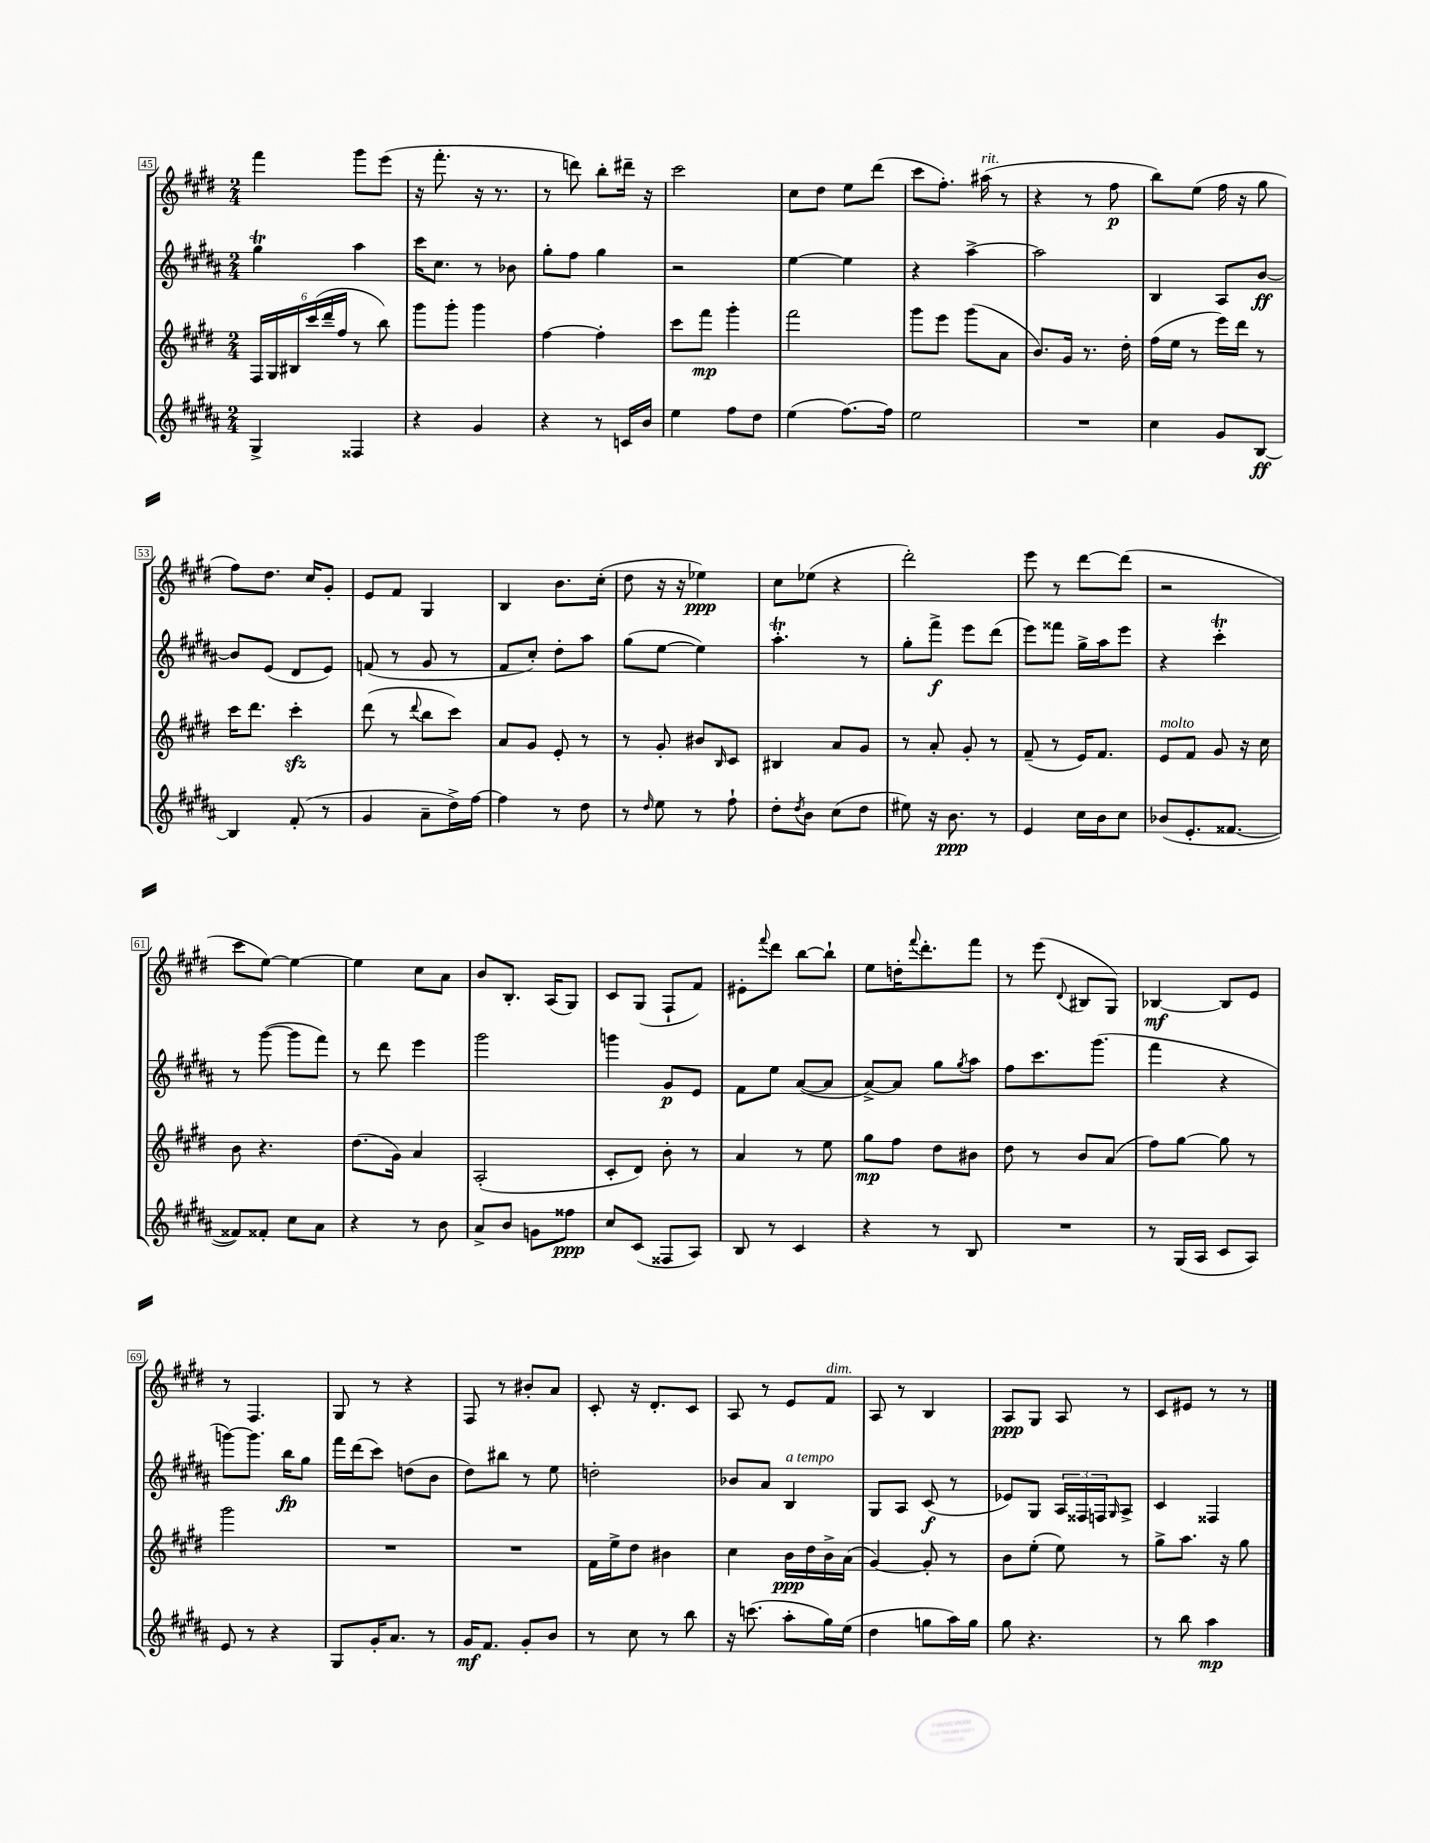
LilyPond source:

<<
\new StaffGroup <<
\new Staff = "s0" {
    \clef treble \key e \major \numericTimeSignature \time 2/4
    fis'''4 gis'''8 e'''8( |
    r16 fis'''8.-. r16 r8. |
    r8 d'''8) b''8-. dis'''16-- r16 |
    cis'''2 |
    cis''8 dis''8 e''8 dis'''8( |
    cis'''8 fis''8.-.) ais''16^\markup { \italic "rit." }( r8 |
    r4 r8 fis''8\p |
    b''8) e''8( fis''16 r16 gis''8 |
    fis''8) dis''8. cis''16 gis'8-. |
    e'8 fis'8 gis4 |
    b4 b'8. cis''16-.( |
    dis''8 r16 r16 ees''4\ppp) |
    cis''8 ees''8( r4 |
    dis'''2-.) |
    e'''8 r8 dis'''8~ dis'''8( |
    r2 |
    cis'''8 e''8~) e''4~ |
    e''4 cis''8 a'8 |
    b'8 b8.-. a16( gis8) |
    cis'8 gis8( fis8-! fis'8) |
    eis'8-. \appoggiatura { fis'''8 } dis'''8 b''8~ b''8-! |
    e''8 d''16-. \appoggiatura { fis'''8 } dis'''8.-. fis'''8 |
    r8 e'''8( \appoggiatura { dis'8 } bis8 gis8) |
    bes4~\mf bes8 e'8 |
    r8 fis4. |
    gis8 r8 r4 |
    fis8 r8 bis'8-. a'8 |
    cis'8-. r16 dis'8.-. cis'8 |
    a8 r8 e'8 fis'8^\markup { \italic "dim." } |
    a8 r8 b4 |
    a8\ppp gis8 a8 r8 |
    cis'8 eis'8 r8 r8 \bar "|." |
}
\new Staff = "s1" {
    \clef treble \key b \major \numericTimeSignature \time 2/4
    gis''4\trill ais''4 |
    cis'''16 cis''8. r8 bes'8 |
    gis''8-. fis''8 gis''4 |
    r2 |
    e''4~ e''4 |
    r4 ais''4~-> |
    ais''2 |
    b4 ais8 b'8~\ff |
    b'8 e'8( dis'8 e'8) |
    f'8( r8 gis'8 r8 |
    fis'8 cis''8-.) dis''8-. ais''8 |
    gis''8( e''8~ e''4) |
    ais''4.-.\trill r8 |
    gis''8-. fis'''8->\f e'''8 dis'''8( |
    e'''8) fisis'''8 gis''16-> ais''16 e'''8 |
    r4 cis'''4-.\trill |
    r8 gis'''8~( gis'''8 fis'''8) |
    r8 dis'''8 e'''4 |
    gis'''2 |
    g'''4 gis'8\p e'8 |
    fis'8 e''8 ais'8~( ais'8 |
    ais'8~->) ais'8 gis''8 \acciaccatura { gis''8 } ais''8 |
    fis''8 cis'''8. gis'''8.( |
    fis'''4 r4 |
    g'''8~) g'''8. b''16\fp gis''8 |
    fis'''16 dis'''16( cis'''8) d''8( b'8 |
    dis''8) bis''8 r8 e''8 |
    d''2-. |
    bes'8 ais'8 b4^\markup { \italic "a tempo" } |
    gis8 ais8 cis'8\f( r8 |
    ees'8) gis8 \tuplet 3/2 { ais16 fisis16 f16 } \grace { gis16 } ais8-> |
    cis'4 fisis4 \bar "|." |
}
\new Staff = "s2" {
    \clef treble \key e \major \numericTimeSignature \time 2/4
    \tuplet 6/4 { fis16 gis16 bis16 cis'''16( dis'''16-- fis''16 } r8 b''8) |
    gis'''8 gis'''8-. gis'''4 |
    fis''4~ fis''4-. |
    cis'''8 fis'''8\mp gis'''4-. |
    fis'''2 |
    gis'''8 e'''8 gis'''8( a'8 |
    b'8.) gis'16 r8. dis''16-. |
    fis''16( e''16 r8 e'''16) dis'''16 r8 |
    cis'''16 dis'''8. cis'''4-.\sfz |
    dis'''8( r8 \appoggiatura { dis'''8 } b''8 cis'''8) |
    a'8 gis'8 e'8-. r8 |
    r8 gis'8-. bis'8 \grace { b16 } cis'8 |
    bis4 a'8 gis'8 |
    r8 a'8-. gis'8-. r8 |
    fis'8--( r8 e'16) fis'8. |
    e'8^\markup { \italic "molto" } fis'8 gis'8 r16 cis''16 |
    b'8 r4. |
    dis''8.( gis'16) a'4 |
    a2-.( |
    cis'8-. dis'8) b'8-. r8 |
    a'4 r8 e''8 |
    gis''8\mp fis''8 dis''8 bis'8 |
    dis''8 r8 b'8 a'8( |
    fis''8) gis''8~ gis''8 r8 |
    gis'''2 |
    R2 |
    R2 |
    fis'16 e''16-> dis''8 bis'4 |
    cis''4 b'16\ppp dis''16 b'16-> a'16( |
    gis'4~) gis'8-. r8 |
    b'8 e''8-.( e''8) r8 |
    gis''8-> a''8. r16 gis''8 \bar "|." |
}
\new Staff = "s3" {
    \clef treble \key b \major \numericTimeSignature \time 2/4
    gis4-> fisis4 |
    r4 gis'4 |
    r4 r8 c'16 b'16 |
    e''4 fis''8 dis''8 |
    e''4( fis''8.~) fis''16 |
    e''2 |
    R2 |
    cis''4 gis'8 b8~\ff |
    b4 fis'8-.( r8 |
    gis'4 ais'8-- dis''16->) fis''16~ |
    fis''4 r8 dis''8 |
    r8 \grace { dis''16 } e''8 r8 fis''8-! |
    dis''8-. \acciaccatura { dis''8 } b'8 cis''8( dis''8 |
    eis''8) r16 b'8.\ppp r8 |
    e'4 cis''16 b'16 cis''8 |
    bes'8( e'8.-. fisis'8.~ |
    fisis'8) fisis'8-. cis''8 ais'8 |
    r4 r8 b'8 |
    ais'8-> b'8 g'8 fisis''8\ppp |
    cis''8 cis'8( fisis8 ais8) |
    b8 r8 cis'4 |
    r4 r8 b8 |
    R2 |
    r8 gis16( ais16 cis'8 ais8) |
    e'8 r8 r4 |
    gis8 gis'16-. ais'8. r8 |
    gis'16\mf fis'8. gis'8-. b'8 |
    r8 cis''8 r8 b''8 |
    r16 c'''8.( ais''8-. gis''16) e''16( |
    dis''4 g''8 ais''16) g''16 |
    gis''8 r4. |
    r8 b''8 ais''4\mp \bar "|." |
}
>>
>>
\layout { \context { \Score currentBarNumber = #45 \override BarNumber.stencil = #(make-stencil-boxer 0.1 0.3 ly:text-interface::print) } }
